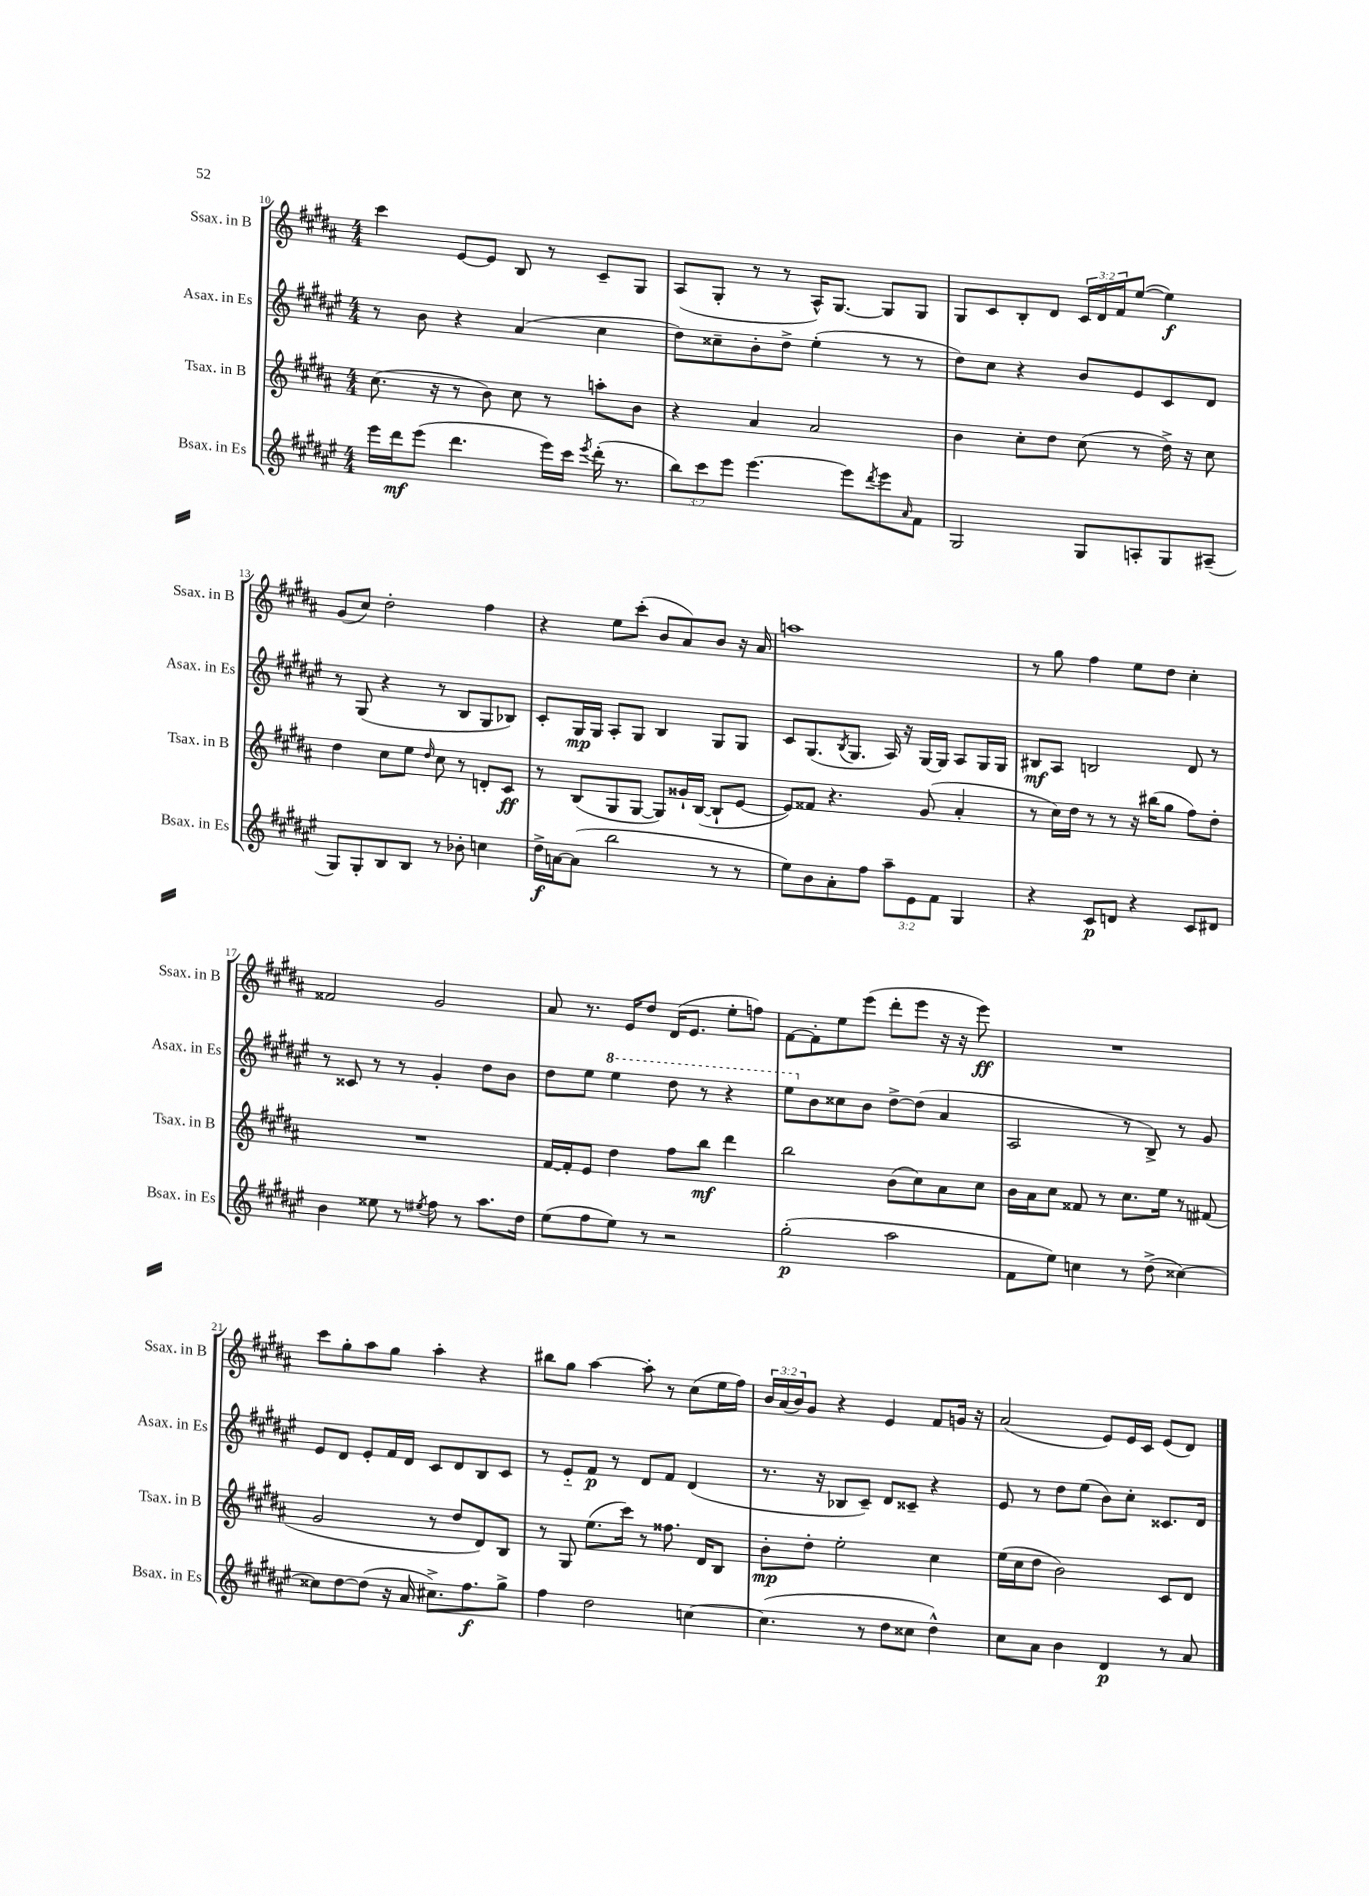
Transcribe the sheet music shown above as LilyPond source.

<<
\new StaffGroup <<
\new Staff = "s0" \with { instrumentName = "Ssax. in B" shortInstrumentName = "Ssax. in B" } {
    \clef treble \key b \major \numericTimeSignature \time 4/4 \override Staff.TupletNumber.text = #tuplet-number::calc-fraction-text
    cis'''4 e'8~ e'8 b8 r8 cis'8-- gis8 |
    ais8( gis8-. r8 r8 ais16-^) gis8.~ gis8 gis8 |
    gis8 cis'8 b8-. dis'8 \tuplet 3/2 { cis'16 dis'16 fis'16 } e''8~( e''4\f) |
    gis'8( cis''8) dis''2-. fis''4 |
    r4 e''8 cis'''8-.( b'8 ais'8) b'8 r16 ais'16 |
    a''1 |
    r8 gis''8 fis''4 e''8 dis''8 cis''4-. |
    fisis'2 gis'2 |
    ais'8 r8. e'16 dis''8 dis'16( e'8. e''8-. f''8) |
    fis'8~ fis'8-. e''8 e'''8( dis'''8-. e'''8 r16 r16 e'''8\ff) |
    R1 |
    cis'''8 gis''8-. ais''8 gis''8 ais''4-. r4 |
    bis''8 gis''8 ais''4~ ais''8-. r8 cis''8( e''16 fis''16) |
    \tuplet 3/2 { b'16 ais'16( b'16) } gis'8 r4 e'4 fis'8 g'16 r16 |
    ais'2( e'8) e'16 cis'16 e'8( dis'8) \bar "|." |
}
\new Staff = "s1" \with { instrumentName = "Asax. in Es" shortInstrumentName = "Asax. in Es" } {
    \clef treble \key fis \major \numericTimeSignature \time 4/4
    r8 b'8 r4 ais'4( cis''4 |
    dis''8) cisis''8-- b'8-. dis''8-> eis''4-.( r8 r8 |
    dis''8) cis''8 r4 b'8 eis'8 cis'8 dis'8 |
    r8 gis8( r4 r8 b8 gis8 bes8) |
    cis'8-. gis16\mp gis16 ais8-. gis8 b4 gis8 gis8 |
    cis'8 gis8.( \acciaccatura { b8 } gis8. ais16) r16 gis16~ gis16 ais8 gis16 gis16 |
    bis8\mf ais8 b2 dis'8 r8 |
    r8 cisis'8 r8 r8 gis'4-. dis''8 b'8 |
    dis''8 eis''8 \ottava #1 eis'''4 dis'''8 r8 r4 |
    eis'''8 \ottava #0 b'8 cisis''8 b'8 dis''8~-> dis''8( ais'4 |
    ais2 r8 b8->) r8 gis'8 |
    eis'8 dis'8 eis'8-. fis'16 dis'16 cis'8 dis'8 b8 cis'8 |
    r8 eis'8-_ fis'8\p r8 dis'8 fis'8 dis'4( |
    r8. r16 bes8 cis'8--) dis'8 cisis'8-- r4 |
    eis'8 r8 dis''8 eis''8( b'8) cis''8-. cisis'8. dis'16 \bar "|." |
}
\new Staff = "s2" \with { instrumentName = "Tsax. in B" shortInstrumentName = "Tsax. in B" } {
    \clef treble \key b \major \numericTimeSignature \time 4/4
    cis''8.( r16 r8 b'8) cis''8 r8 a''8-. b'8 |
    r4 ais'4 ais'2 |
    b'4 cis''8-. dis''8 cis''8( r8 dis''16->) r16 cis''8 |
    dis''4 cis''8 e''8 \grace { dis''16 } cis''8 r8 d'8-. cis'8\ff |
    r8 b8( gis8 gis8~ gis8) gisis'16-! b16~( b8-! e'8~ |
    e'8) fisis'8 r4. gis'8( ais'4-. |
    r8 cis''16) dis''16 r8 r8 r16 bis''16( gis''8 fis''8) dis''8-. |
    R1 |
    fis'16~ fis'16-. e'8 dis''4 fis''8 b''8\mf dis'''4 |
    b''2 b'8( cis''8) ais'8 cis''8 |
    b'16 ais'16 cis''8 fisis'8 r8 cis''8. e''16 r8 fis'8( |
    gis'2 r8 dis''8 dis'8) b8 |
    r8 gis8 e''8.( cis'''16) r8 fisis''8. dis'16 b8 |
    b'8-.\mp dis''8-. e''2-. cis''4 |
    e''16( cis''16 dis''8 b'2) cis'8 dis'8 \bar "|." |
}
\new Staff = "s3" \with { instrumentName = "Bsax. in Es" shortInstrumentName = "Bsax. in Es" } {
    \clef treble \key fis \major \numericTimeSignature \time 4/4 \override Staff.TupletNumber.text = #tuplet-number::calc-fraction-text
    eis'''16 dis'''16\mf eis'''8( dis'''4. eis'''16) cis'''16 \acciaccatura { eis'''8 } dis'''16-.( r8. |
    \tuplet 3/2 { b''8) cis'''8 eis'''8 } eis'''4.~ eis'''8 \acciaccatura { dis'''8 } eis'''8 \grace { ais'16 } fis'8 |
    gis2 gis8 a8-. gis8 ais8--( |
    gis8) gis8-. b8 b8 r8 bes'8-. c''4 |
    dis''16->\f a'16~ a'8( b''2 r8 r8 |
    eis''8) b'8 ais'8-. fis''8 \tuplet 3/2 { ais''8-- eis'8 fis'8 } gis4 |
    r4 cis'8\p d'8 r4 cis'8 dis'8 |
    b'4 eisis''8 r8 \acciaccatura { eis''8 } fis''8 r8 ais''8. dis''16 |
    eis''8( fis''8 eis''8) r8 r2 |
    gis''2-.\p( ais''2 |
    fis'8 eis''8) c''4 r8 dis''8->( cisis''4~) |
    cisis''8 dis''8~ dis''8( r16 ais'16 cis''8.->) fis''8.\f gis''8-> |
    fis''4 dis''2 c''4~ |
    c''4.( r8 dis''8 cisis''8 dis''4-^) |
    cis''8 ais'8 b'4 dis'4\p r8 ais'8 \bar "|." |
}
>>
>>
\layout { \context { \Score currentBarNumber = #10 } }
